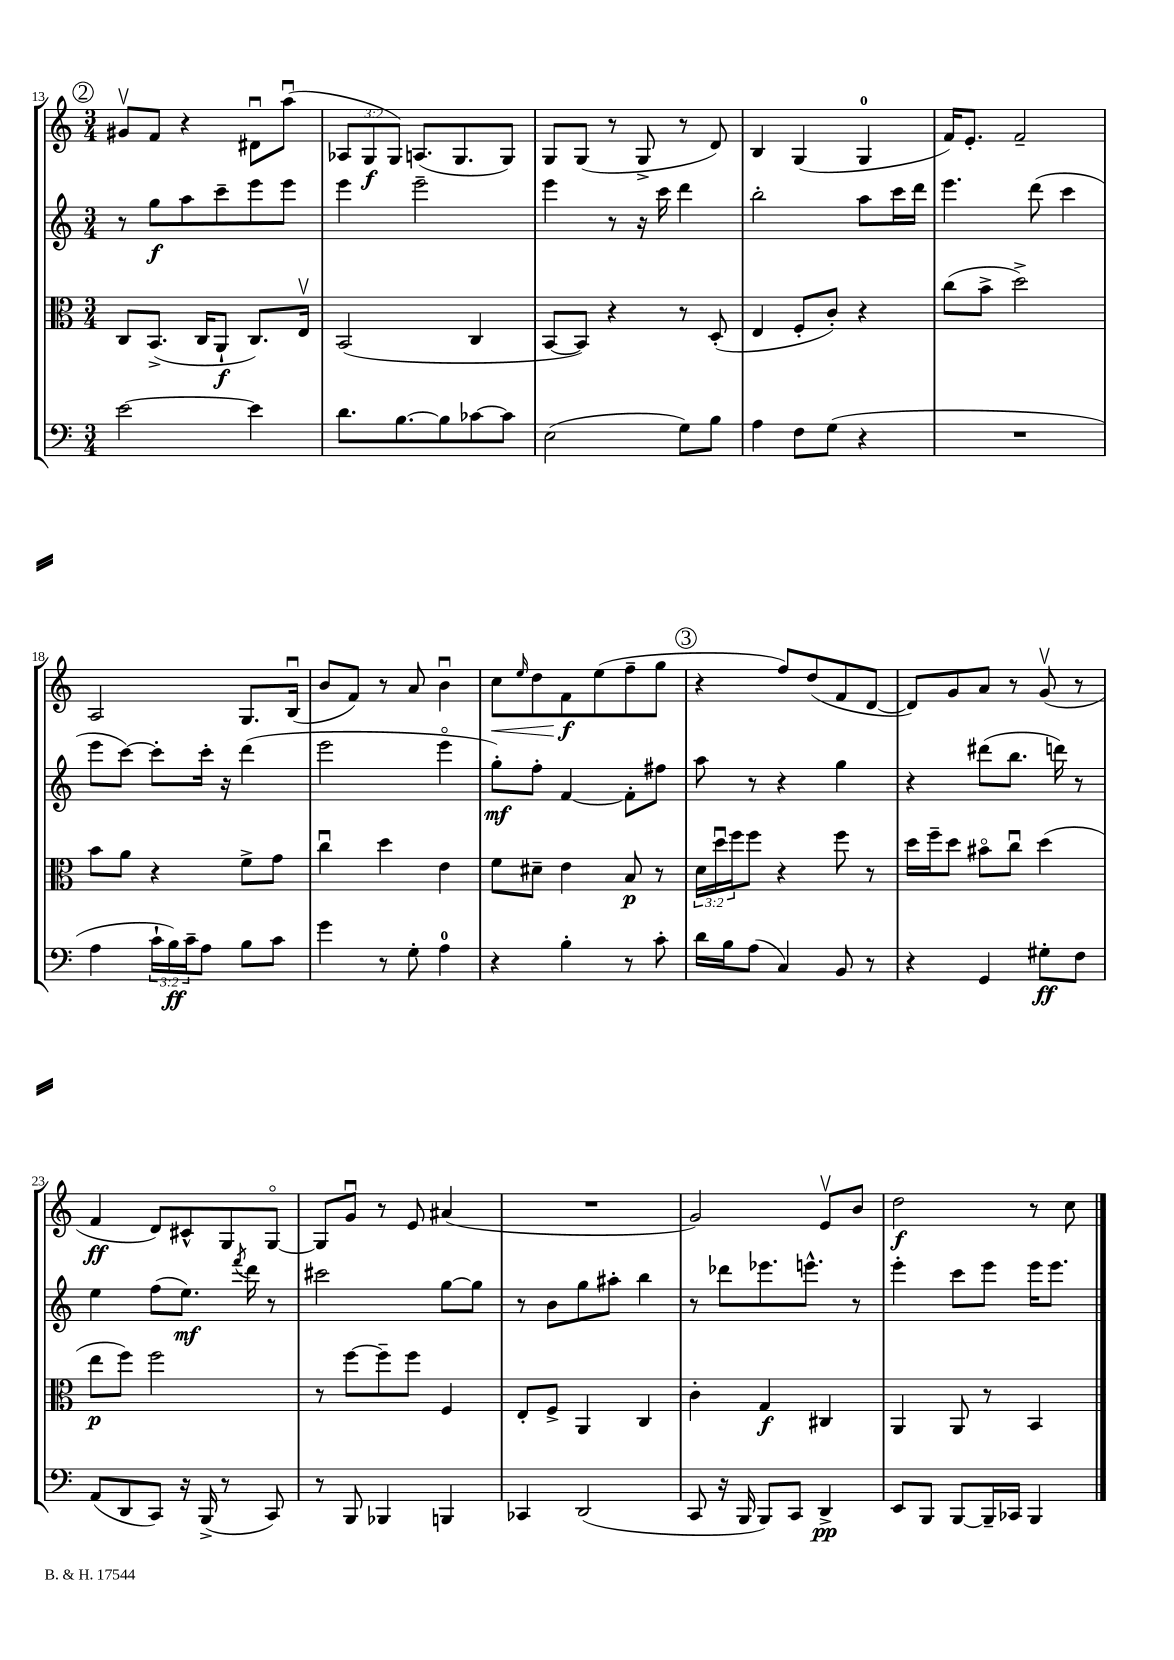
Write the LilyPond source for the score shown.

<<
\new StaffGroup <<
\new Staff = "s0" {
    \clef treble \key c \major \numericTimeSignature \time 3/4 \override Staff.TupletNumber.text = #tuplet-number::calc-fraction-text
    \mark \markup { \circle "2" } gis'8\upbow f'8 r4 dis'8\downbow a''8\downbow( |
    \tuplet 3/2 { aes8 g8\f g8) } a8.( g8. g8) |
    g8 g8( r8 g8-> r8 d'8) |
    b4 g4( g4-0 |
    f'16) e'8.-. f'2-- |
    a2 g8. b16\downbow( |
    b'8 f'8) r8 a'8 b'4\downbow |
    c''8\< \grace { e''16 } d''8 f'8\f\! e''8( f''8-- g''8 |
    \mark \markup { \circle "3" } r4 f''8) d''8( f'8 d'8~ |
    d'8) g'8 a'8 r8 g'8\upbow( r8 |
    f'4\ff d'8) cis'8-^ g8 g8~\flageolet |
    g8 g'8\downbow r8 e'8 ais'4( |
    R2. |
    g'2) e'8\upbow b'8 |
    d''2\f r8 c''8 \bar "|." |
}
\new Staff = "s1" {
    \clef treble \key c \major \numericTimeSignature \time 3/4
    \mark \markup { \circle "2" } r8 g''8\f a''8 c'''8-- e'''8 e'''8 |
    e'''4 e'''2-- |
    e'''4 r8 r16 c'''16 d'''4 |
    b''2-. a''8 c'''16 d'''16 |
    e'''4. d'''8( c'''4 |
    e'''8 c'''8~) c'''8-. c'''16-. r16 d'''4( |
    e'''2 e'''4\flageolet |
    g''8-.\mf) f''8-. f'4~ f'8-. fis''8 |
    \mark \markup { \circle "3" } a''8 r8 r4 g''4 |
    r4 dis'''8( b''8. d'''16) r8 |
    e''4 f''8( e''8.\mf) \acciaccatura { f'''8 } d'''16 r8 |
    cis'''2 g''8~ g''8 |
    r8 b'8 g''8 ais''8-. b''4 |
    r8 des'''8 ees'''8. e'''8.-^ r8 |
    e'''4-. c'''8 e'''8 e'''16 e'''8. \bar "|." |
}
\new Staff = "s2" {
    \clef alto \key c \major \numericTimeSignature \time 3/4 \override Staff.TupletNumber.text = #tuplet-number::calc-fraction-text
    \mark \markup { \circle "2" } c8 b,8.->( c16 a,8-!\f c8.) e16\upbow |
    b,2( c4 |
    b,8~ b,8) r4 r8 d8-.( |
    e4 f8-. c'8-.) r4 |
    c''8( b'8-> d''2->) |
    b'8 a'8 r4 f'8-> g'8 |
    c''4\downbow d''4 e'4 |
    f'8 dis'8-- e'4 b8\p r8 |
    \mark \markup { \circle "3" } \tuplet 3/2 { d'16 d''16\downbow f''16 } f''8 r4 f''8 r8 |
    d''16 f''16-- d''8 bis'8\flageolet c''8\downbow d''4( |
    e''8\p f''8) f''2 |
    r8 f''8~ f''8-- f''8 f4 |
    e8-. f8-> a,4 c4 |
    c'4-. g4\f cis4 |
    a,4 a,8 r8 b,4 \bar "|." |
}
\new Staff = "s3" {
    \clef bass \key c \major \numericTimeSignature \time 3/4 \override Staff.TupletNumber.text = #tuplet-number::calc-fraction-text
    \mark \markup { \circle "2" } e'2~ e'4 |
    d'8. b8.~ b8 ces'8~ ces'8 |
    e2( g8) b8 |
    a4 f8 g8( r4 |
    R2. |
    a4 \tuplet 3/2 { c'16-! b16\ff) c'16-- } a8 b8 c'8 |
    g'4 r8 g8-. a4-0 |
    r4 b4-. r8 c'8-. |
    \mark \markup { \circle "3" } d'16 b16 a8( c4) b,8 r8 |
    r4 g,4 gis8-.\ff f8 |
    a,8( d,8 c,8) r16 b,,16->( r8 c,8) |
    r8 b,,8 bes,,4 b,,4 |
    ces,4 d,2( |
    c,8 r16 b,,16 b,,8) c,8 d,4->\pp |
    e,8 b,,8 b,,8~ b,,16-- ces,16 b,,4 \bar "|." |
}
>>
>>
\layout { \context { \Score currentBarNumber = #13 } }
